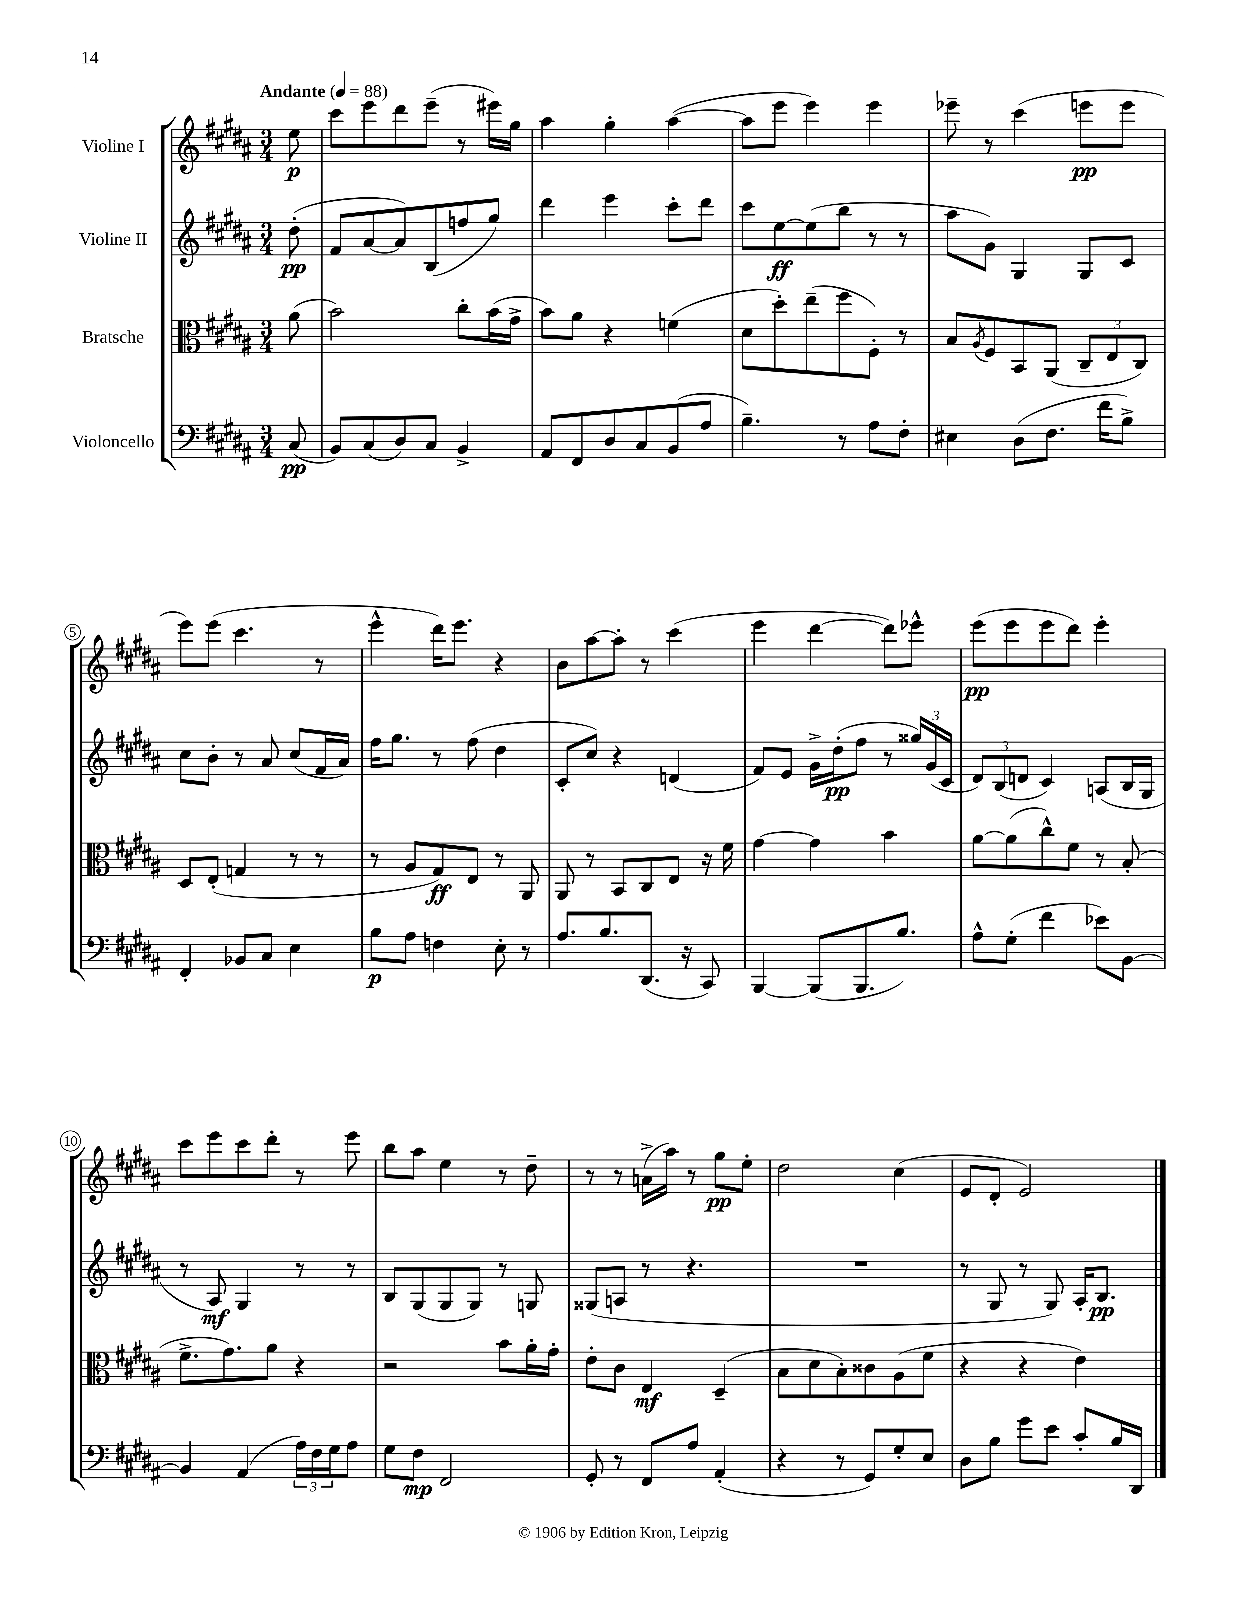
<<
\new StaffGroup <<
\new Staff = "s0" \with { instrumentName = "Violine I" } {
    \clef treble \key b \major \numericTimeSignature \time 3/4 \partial 8 \tempo "Andante" 4 = 88
    e''8\p |
    cis'''8 e'''8 dis'''8 e'''8--( r8 eis'''16) gis''16 |
    ais''4 gis''4-. ais''4~( |
    ais''8 e'''8 e'''4) e'''4 |
    ees'''8-- r8 cis'''4( e'''8\pp e'''8 |
    e'''8) e'''8( cis'''4. r8 |
    e'''4-^ dis'''16) e'''8. r4 |
    b'8 ais''8~ ais''8-. r8 cis'''4( |
    e'''4 dis'''4~ dis'''8) ees'''8-^ |
    e'''8\pp( e'''8 e'''8 dis'''8) e'''4-. |
    cis'''8 e'''8 cis'''8 dis'''8-. r8 e'''8 |
    b''8 ais''8 e''4 r8 dis''8-- |
    r8 r8 a'16->( ais''16) r8 gis''8\pp e''8-. |
    dis''2 cis''4( |
    e'8 dis'8-. e'2) \bar "|." |
}
\new Staff = "s1" \with { instrumentName = "Violine II" } {
    \clef treble \key b \major \numericTimeSignature \time 3/4 \partial 8
    dis''8-.\pp( |
    fis'8 ais'8~ ais'8) b8( f''8 gis''8) |
    dis'''4 e'''4 cis'''8-. dis'''8 |
    cis'''8 e''8~\ff e''8( b''8 r8 r8 |
    ais''8 gis'8) gis4 gis8 cis'8 |
    cis''8 b'8-. r8 ais'8 cis''8( fis'16 ais'16) |
    fis''16 gis''8. r8 fis''8( dis''4 |
    cis'8-. cis''8) r4 d'4( |
    fis'8) e'8 gis'16-> dis''16-.\pp( fis''8 r8 \tuplet 3/2 { gisis''16) gis'16( cis'16 } |
    \tuplet 3/2 { dis'8) b8( d'8 } cis'4) a8( b16 gis16 |
    r8 ais8\mf) gis4 r8 r8 |
    b8 gis8( gis8 gis8) r8 g8 |
    gisis8( a8 r8 r4. |
    R2. |
    r8 gis8 r8 gis8) ais16-. b8.\pp \bar "|." |
}
\new Staff = "s2" \with { instrumentName = "Bratsche" } {
    \clef alto \key b \major \numericTimeSignature \time 3/4 \partial 8
    ais'8( |
    b'2) cis''8-. b'16( gis'16-> |
    b'8) ais'8 r4 f'4( |
    dis'8 dis''8-.) e''8--( fis''8 fis8-.) r8 |
    b8 \acciaccatura { ais8 } fis8 b,8 ais,8( \tuplet 3/2 { cis8-- e8 cis8) } |
    dis8 e8-.( g4 r8 r8 |
    r8 ais8 gis8\ff) e8 r8 ais,8 |
    ais,8 r8 b,8 cis8 e8 r16 fis'16 |
    gis'4~ gis'4 b'4 |
    ais'8~ ais'8( cis''8-^) fis'8 r8 b8-.( |
    fis'8.-> gis'8.) ais'8 r4 |
    r2 b'8 ais'16-. gis'16-. |
    e'8-. cis'8 e4\mf dis4--( |
    b8 dis'8 b8-.) cisis'8 ais8( fis'8 |
    r4 r4 e'4) \bar "|." |
}
\new Staff = "s3" \with { instrumentName = "Violoncello" } {
    \clef bass \key b \major \numericTimeSignature \time 3/4 \partial 8
    cis8\pp( |
    b,8) cis8( dis8) cis8 b,4-> |
    ais,8 fis,8 dis8 cis8 b,8( ais8 |
    b4.--) r8 ais8 fis8-. |
    eis4 dis8( fis8. fis'16 b8->) |
    fis,4-. bes,8 cis8 e4 |
    b8\p ais8 f4 e8-. r8 |
    ais8. b8. dis,8.( r16 cis,8) |
    b,,4~ b,,8( b,,8. b8.) |
    ais8-^ gis8-.( fis'4 ees'8) b,8~ |
    b,4 ais,4( \tuplet 3/2 { ais16) fis16 gis16 } ais8 |
    gis8 fis8\mp fis,2 |
    gis,8-. r8 fis,8 ais8 ais,4-.( |
    r4 r8 gis,8) gis8-. e8 |
    dis8 b8 gis'8 e'8 cis'8-. b16 dis,16 \bar "|." |
}
>>
>>
\layout { \context { \Score \override BarNumber.stencil = #(make-stencil-circler 0.1 0.3 ly:text-interface::print) } }
